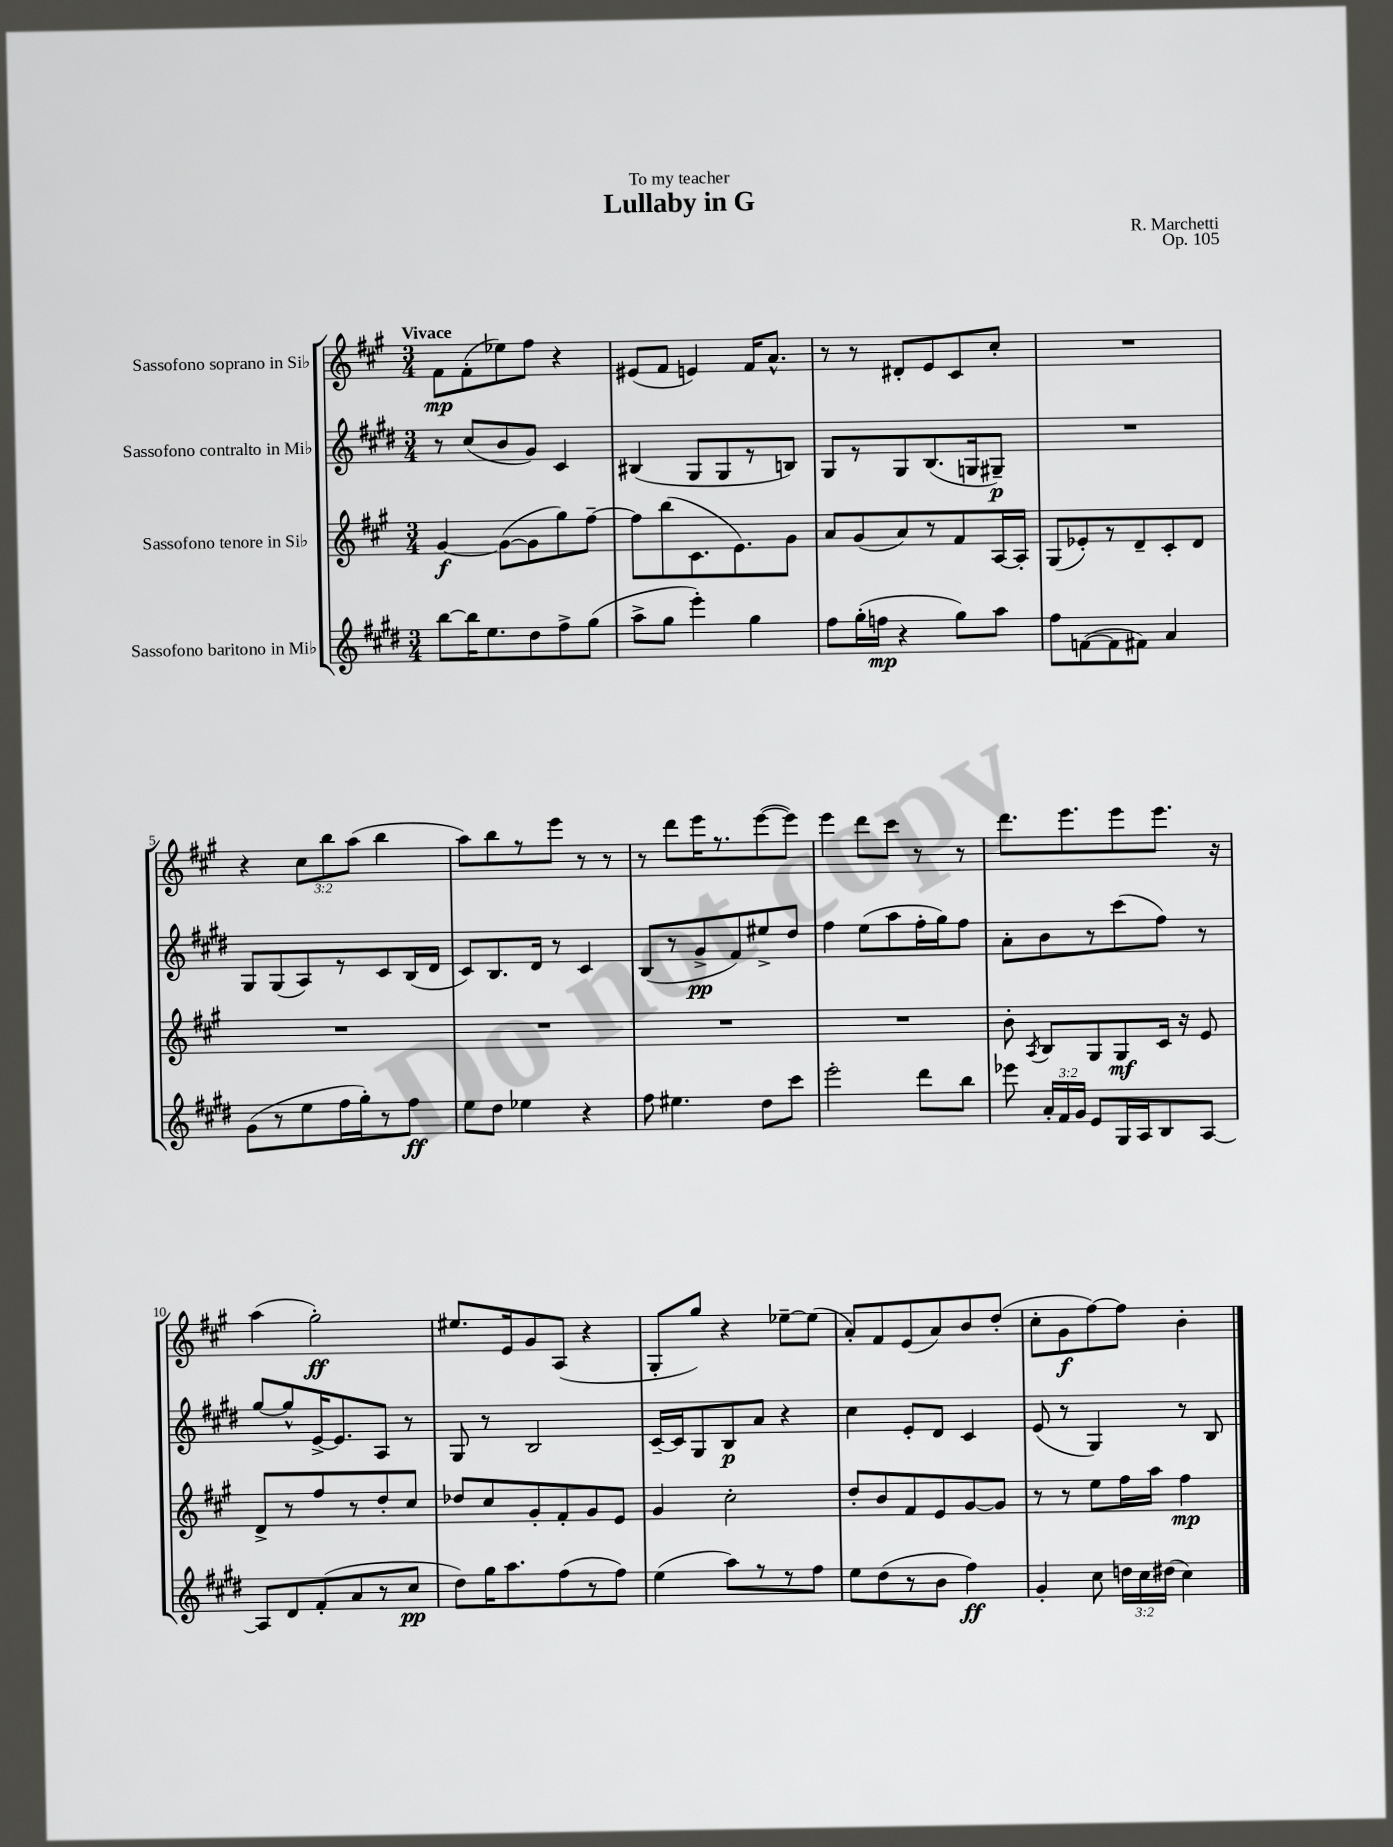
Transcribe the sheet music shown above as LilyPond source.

\header { title = "Lullaby in G" composer = "R. Marchetti" dedication = "To my teacher" opus = "Op. 105" }
<<
\new StaffGroup <<
\new Staff = "s0" \with { instrumentName = "Sassofono soprano in Sib" } {
    \clef treble \key a \major \numericTimeSignature \time 3/4 \override Staff.TupletNumber.text = #tuplet-number::calc-fraction-text \tempo "Vivace"
    \autoBeamOff fis'8[\mp fis'8-.( ees''8) fis''8] r4 |
    eis'8[( fis'8] e'4) fis'16[ a'8.]-^ |
    r8 r8 dis'8[-. e'8 cis'8 cis''8]-. |
    R2. |
    r4 \tuplet 3/2 { cis''8[ b''8 a''8]( } b''4 |
    a''8[) b''8 r8 e'''8] r8 r8 |
    r8 d'''8[ e'''16 r8. e'''8~( e'''8]) |
    e'''4 d'''8[ cis'''8] r8 r8 |
    d'''8.[ e'''8. e'''8 e'''8.] r16 |
    a''4( gis''2-.\ff) |
    eis''8.[ e'16 gis'8 a8]( r4 |
    gis8[-. gis''8]) r4 ees''8[~-- ees''8]( |
    a'8[-.) fis'8 e'8( a'8) b'8 d''8]-.( |
    cis''8[-. gis'8\f fis''8~) fis''8] b'4-. \bar "|." |
}
\new Staff = "s1" \with { instrumentName = "Sassofono contralto in Mib" } {
    \clef treble \key e \major \numericTimeSignature \time 3/4
    \autoBeamOff r8 cis''8[( b'8 gis'8]) cis'4 |
    bis4( gis8[ gis8 r8 b8]) |
    gis8[ r8 gis8 b8.( g16 gis8]--\p) |
    R2. |
    gis8[ gis8( a8) r8 cis'8 b16( dis'16] |
    cis'8[) b8. dis'16] r8 cis'4 |
    b8[( r8 gis'8->\pp fis'8) eis''8-> dis''8] |
    fis''4 e''8[( a''8 fis''16-. gis''16) fis''8] |
    a'8[-. b'8 r8 cis'''8( fis''8]) r8 |
    gis''8[~ gis''8-^ e'16~-> e'8. a8] r8 |
    gis8 r8 b2 |
    cis'16[~-- cis'16 gis8 b8\p a'8] r4 |
    cis''4 e'8[-. dis'8] cis'4 |
    e'8( r8 gis4) r8 b8 \bar "|." |
}
\new Staff = "s2" \with { instrumentName = "Sassofono tenore in Sib" } {
    \clef treble \key a \major \numericTimeSignature \time 3/4
    \autoBeamOff gis'4~\f gis'8[~( gis'8 gis''8) fis''8]~-- |
    fis''8[ b''8( cis'8. e'8.) gis'8] |
    a'8[ gis'8( a'8) r8 fis'8 a16~ a16]-. |
    gis8[( ees'8-.) r8 d'8-- cis'8-. d'8] |
    R2. |
    R2. |
    R2. |
    R2. |
    b'8-. \acciaccatura { a8 } b8[ gis8 gis8\mf cis'16] r16 e'8 |
    d'8[-> r8 fis''8 r8 d''8-. cis''8] |
    des''8[ cis''8 gis'8-. fis'8-. gis'8 e'8] |
    gis'4 cis''2-. |
    d''8[-. b'8 fis'8 e'8 gis'8~ gis'8] |
    r8 r8 e''8[ fis''16 a''16] fis''4\mp \bar "|." |
}
\new Staff = "s3" \with { instrumentName = "Sassofono baritono in Mib" } {
    \clef treble \key e \major \numericTimeSignature \time 3/4 \override Staff.TupletNumber.text = #tuplet-number::calc-fraction-text
    \autoBeamOff b''8[~ b''16 e''8. dis''8 fis''8-> gis''8]( |
    a''8[-> gis''8] e'''4-.) gis''4 |
    fis''8[ gis''16-.( f''16]\mp r4 gis''8[) a''8] |
    fis''8[ f'8~( f'8 fis'8]) a'4 |
    gis'8[( r8 e''8 fis''16 gis''16-.) r8 fis''8]\ff |
    e''8[ dis''8] ees''4 r4 |
    fis''8 eis''4. dis''8[ cis'''8] |
    e'''2-. dis'''8[ b''8] |
    ees'''8 \tuplet 3/2 { a'16[-. fis'16 gis'16] } e'8[ gis16 a16 b8 a8]~ |
    a8[ dis'8 fis'8-.( a'8 r8 cis''8]\pp |
    dis''8[) gis''16 a''8. fis''8( r8 fis''8]) |
    e''4( a''8[) r8 r8 fis''8] |
    e''8[ dis''8( r8 b'8] fis''4\ff) |
    gis'4-. cis''8 \tuplet 3/2 { d''16[ cis''16 dis''16]( } cis''4) \bar "|." |
}
>>
>>
